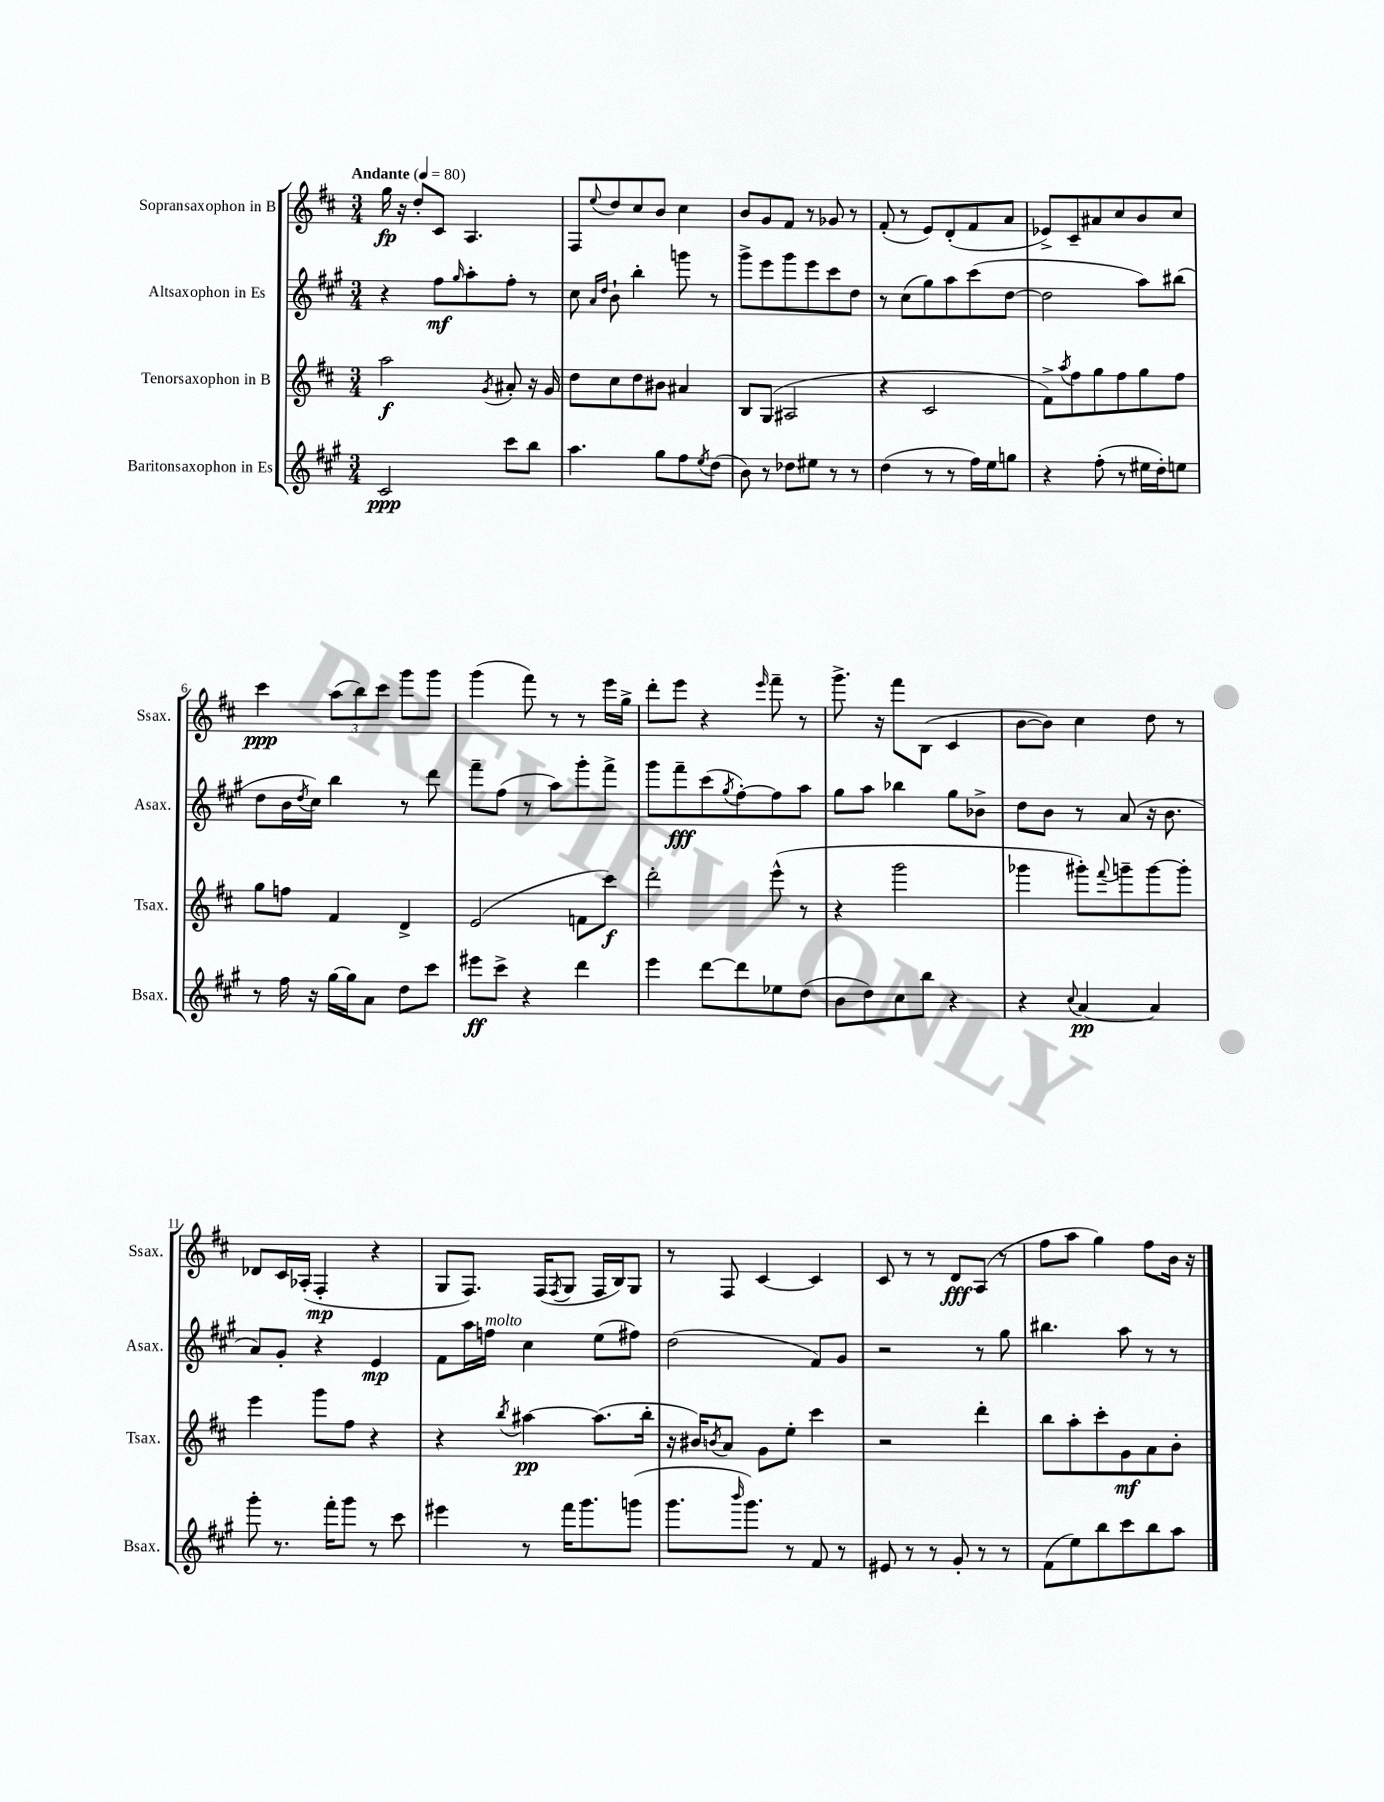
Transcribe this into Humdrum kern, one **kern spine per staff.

**kern	**kern	**kern	**kern
*staff4	*staff3	*staff2	*staff1
*clefG2	*clefG2	*clefG2	*clefG2
*k[f#c#g#]	*k[f#c#]	*k[f#c#g#]	*k[f#c#]
*M3/4	*M3/4	*M3/4	*M3/4
*MM80	*MM80	*MM80	*MM80
2c#	2aa	4r	16gg
.	.	.	16r
.	.	.	8dd'
.	.	8ff#	8c#
.	.	16qqgg#	.
.	.	8aa'	4.A
.	8qg	.	.
8ccc#	8a#'	8ff#'	.
8bb	16r	8r	.
.	16g	.	.
=	=	=	=
4.aa	8dd	8cc#	8F#
.	.	16qqa	.
.	.	16qqdd	8qqee
.	8cc#	8b`	8dd
.	8dd	4bb'	8cc#
8gg#	8b#	.	8b
8ff#	4a#	8ggg	4cc#
8qee	.	.	.
(8dd	.	8r	.
=	=	=	=
8b)	8B	8ggg#^	8b
8r	(8G	8eee	8g
8dd-	2A#	8ggg#	8f#
8ee#	.	8eee	8r
8r	.	8ccc#	8g-
8r	.	8dd	8r
=	=	=	=
(4dd	4r	8r	(8f#'
.	.	(8cc#	8r
8r	2c#	8gg#)	8e)
8r	.	8aa	(8d'
16ff#)	.	(8ccc#	8f#
16ee	.	.	.
8gg	.	[8dd	8a
=	=	=	=
4r	8f#^)	2dd]	8e-^)
.	8qaa	.	.
.	8ff#	.	8c#~
(8ff#'	8gg	.	8a#
8r	8ff#	.	8cc#
16ee#	8gg	8aa)	8b
16dd')	.	.	.
8ee	8ff#	(8bb#	8cc#
=	=	=	=
8r	8gg	8dd	4ccc#
16ff#	8ff	16b	.
.	.	8qdd	.
16r	.	16cc#)	.
[16gg#	4f#	4bb	(12aa
16gg#]	.	.	.
.	.	.	12bb)
8a	.	.	.
.	.	.	12ccc#
8dd	4d^	8r	8ggg
8ccc#	.	8ddd	8ggg
=	=	=	=
8eee#	(2e	8fff#~	(4ggg
8ccc#^	.	(8ff#	.
4r	.	8r	8fff#)
.	.	8aa)	8r
4ddd	8f	8ggg#'	8r
.	8ccc#)	8fff#^	16eee
.	.	.	16gg^
=	=	=	=
4eee	2ddd'	8ggg#	8ddd'
.	.	8fff#~	8eee
[8ddd	.	(8ccc#	4r
.	.	8qgg#	.
8ddd]	.	[8ff#')	.
.	.	.	16qqeee
8ee-	(8eee^^	8ff#]	8fff#~
(8dd	8r	8aa	8r
=	=	=	=
8b	4r	8gg#	8.ggg^
8dd)	.	8aa	.
.	.	.	16r
8cc#	2ggg	4bb-	8fff#
8bb	.	.	(8B
4r	.	8gg#	4c#
.	.	8b-^	.
=	=	=	=
4r	4ggg-	8dd	[8b
.	.	8b	8b])
8qqcc#	.	.	.
[4a	8ggg#')	8r	4cc#
.	8qqfff#	.	.
.	8ggg~	(8a	.
4a]	[8ggg	16r	8dd
.	.	8.b	.
.	8ggg']	.	8r
=	=	=	=
8ggg#'	4eee	8a)	8d-
8.r	.	8g#'	16c#
.	.	.	(16A-'
.	8ggg	4r	4F#'
16fff#'	.	.	.
8ggg#	8ff#	.	.
8r	4r	4e	4r
8ccc#	.	.	.
=	=	=	=
4eee#	4r	8f#	8G
.	.	16aa	8.F#)
.	.	16ff	.
.	8qbb	.	.
8r	[4aa#	4cc#	.
.	.	.	(16F#
.	.	.	8qF#
16fff#	.	.	8G
8.ggg#	.	.	.
.	(8.aa#]	(8ee	16F#
.	.	.	16B)
(8ggg	.	8ff#)	8G
.	16bb'	.	.
=	=	=	=
8.ggg#	16r	(2dd	8r
.	16b#)	.	.
.	8qb	.	.
.	8a	.	8F#
16qqbbb	.	.	.
8.ggg#)	.	.	.
.	8g	.	[4c#
8r	8ee'	.	.
8f#	4ccc#	8f#)	4c#]
8r	.	8g#	.
=	=	=	=
8e#	2r	2r	8c#
8r	.	.	8r
8r	.	.	8r
8g#'	.	.	8d
8r	4ddd'	8r	(8A
8r	.	8gg#	8r
=	=	=	=
(8f#	8bb	4.bb#	8ff#
8ee)	8aa'	.	8aa
8bb	8ccc#'	.	4gg)
8ccc#	8g	8aa	.
8bb	8a	8r	8ff#
8aa	8b'	8r	16b
.	.	.	16r
==	==	==	==
*-	*-	*-	*-
